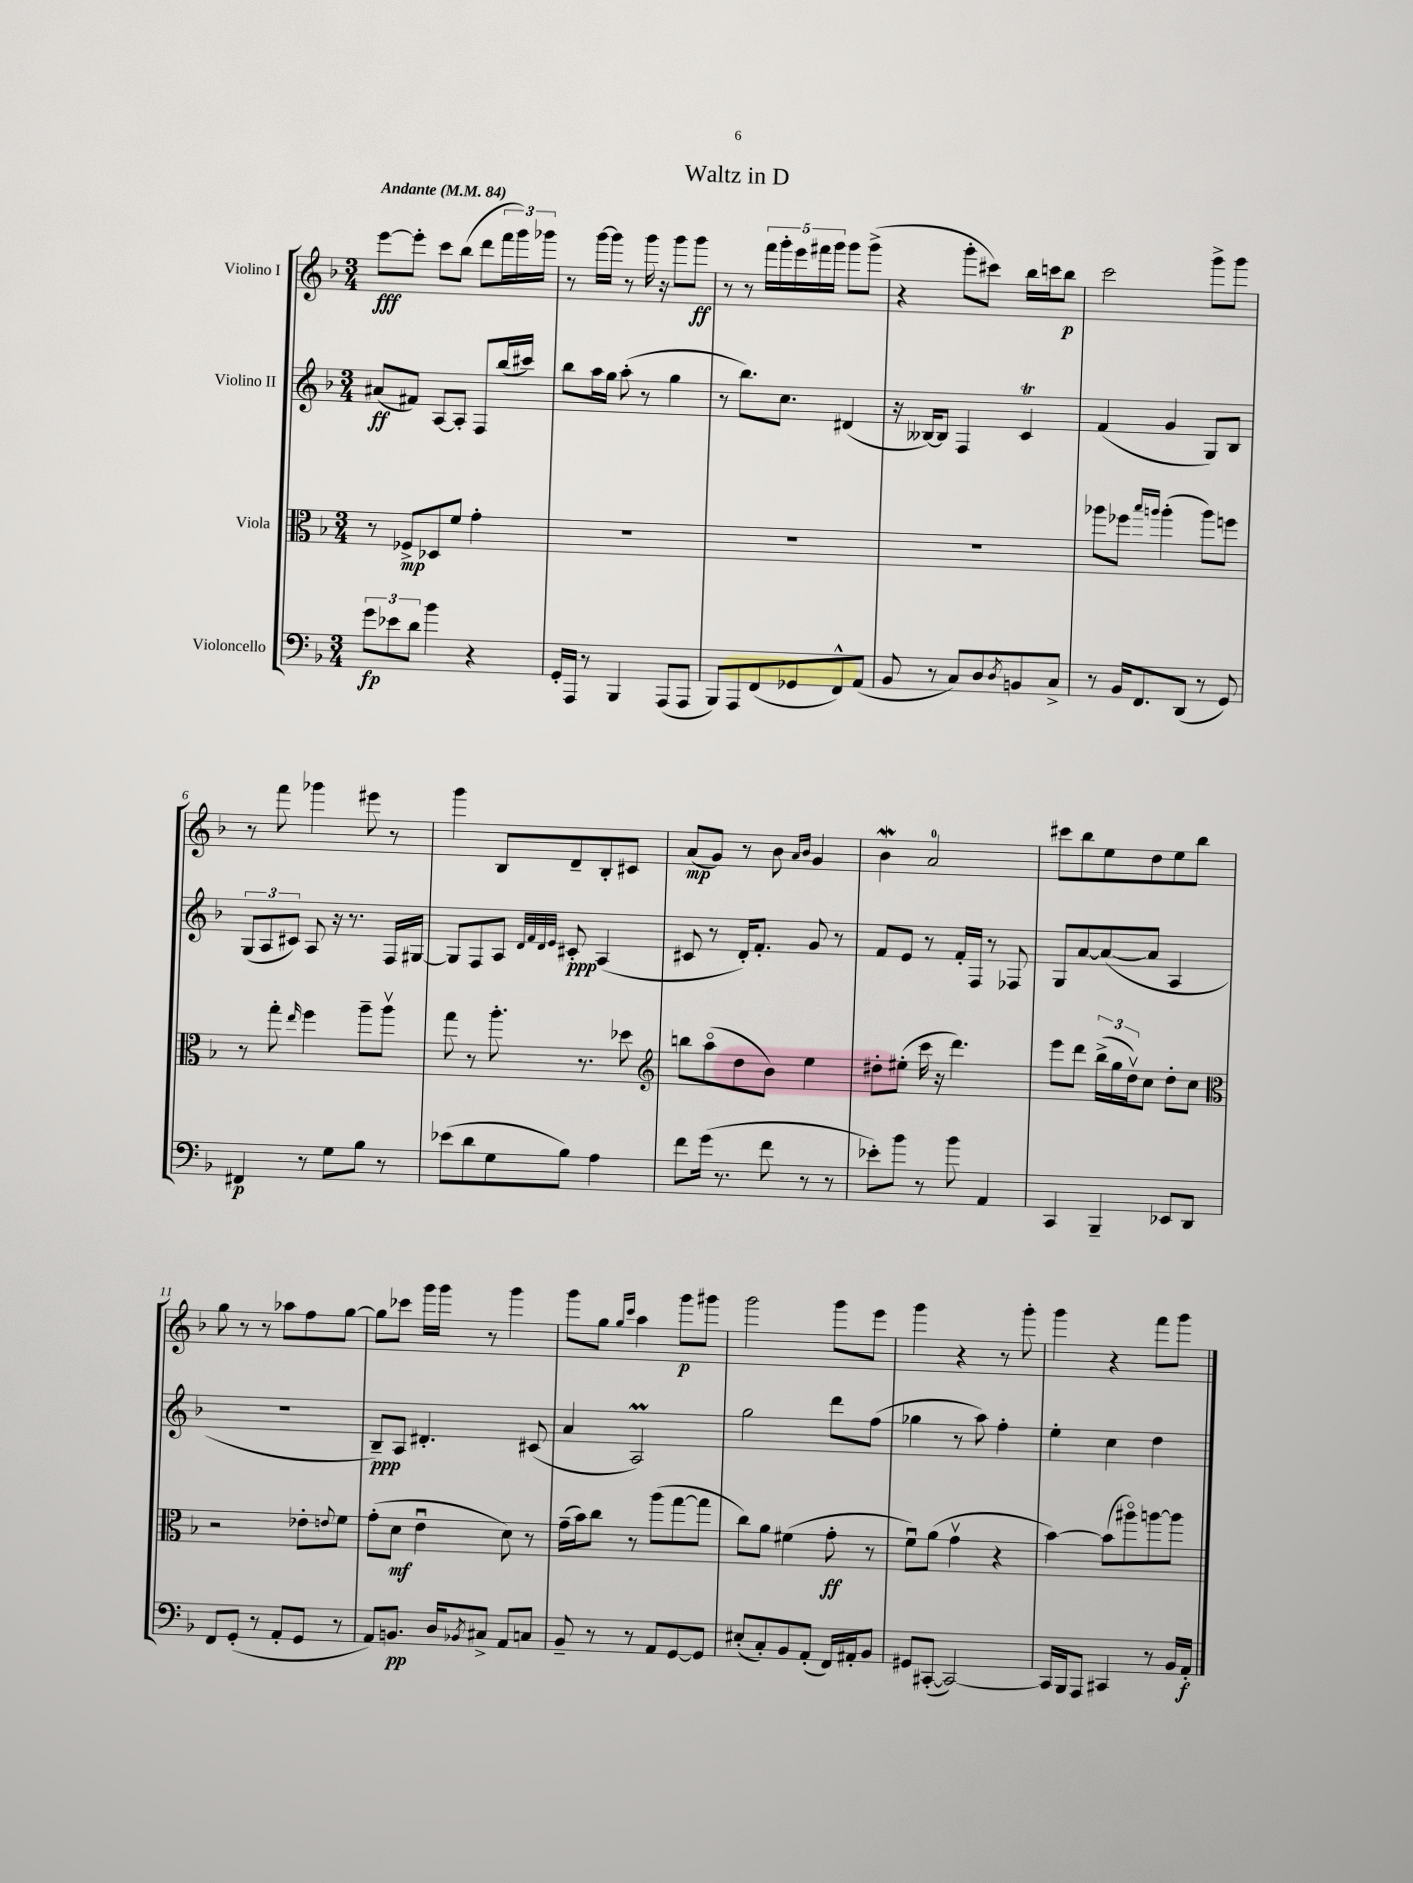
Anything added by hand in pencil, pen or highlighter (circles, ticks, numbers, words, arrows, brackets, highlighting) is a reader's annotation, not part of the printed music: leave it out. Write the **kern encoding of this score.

**kern	**kern	**kern	**kern
*staff4	*staff3	*staff2	*staff1
*clefF4	*clefC3	*clefG2	*clefG2
*k[b-]	*k[b-]	*k[b-]	*k[b-]
*M3/4	*M3/4	*M3/4	*M3/4
*MM84	*MM84	*MM84	*MM84
12g	8r	(8a#	[8eee
12e-	.	.	.
.	8F-^	8f#)	8eee']
12d	.	.	.
4b-	8D-	[8A	8ccc
.	8f	8A']	(8bb-
4r	4g'	8F	8ddd
.	.	(16bb-	24fff
.	.	.	24ggg)
.	.	16ccc#)	.
.	.	.	24ggg-
=	=	=	=
16GG'	2.r	8bb-	8r
16AAA	.	.	.
8r	.	16aa	[16ggg
.	.	16gg	16ggg]
4BBB-	.	(8aa'	8r
.	.	8r	16ggg
.	.	.	16r
(8AAA	.	4gg	8ggg
8AAA	.	.	8ggg
=	=	=	=
8BBB-)	2.r	8r	8r
8AAA	.	8.bb-)	8r
(8FF	.	.	20fff
.	.	.	20ggg'
.	.	8.cc	.
.	.	.	20eee
8GG-	.	.	.
.	.	.	20fff#
.	.	.	20ggg
8FF^^)	.	(4d#	8ggg
(8AA	.	.	(8ggg^
=	=	=	=
8BB-	2.r	16r	4r
.	.	[16B--)	.
8r	.	8B--]	.
8C)	.	4F	8ggg'
8D	.	.	8ccc#)
8qD	.	.	.
8BB	.	4c	16bb-
.	.	.	16ccc
8C^	.	.	8bb-
=	=	=	=
8r	8aa-	(4f	2ccc
16BB-	8ff-	.	.
8.FF	.	.	.
.	16qqbb-	.	.
.	16qqaa	.	.
.	(4aa'	4g	.
(8DD	.	.	.
8r	8aa)	8G)	8ggg^
8GG)	8ff	8B-	8ggg
=	=	=	=
4FF#	8r	(12G	8r
.	.	12A	.
.	8gg'	.	8fff
.	.	12c#)	.
.	16qqee	.	.
8r	4ff	8A	4ggg-
8G	.	16r	.
.	.	8.r	.
8B-	8aa~	.	8eee#
8r	8aav	16F	8r
.	.	[16G#	.
=	=	=	=
(8e-	8gg	8G#]	4ggg
8d	8r	8F	.
8G	8.aa'	8A	8B-
.	.	32qqd	.
.	.	32qqf	.
.	.	32qqd	.
.	.	32qqe	.
8B-)	.	8c#'	8d~
.	8.r	.	.
4A	.	(4A	8B-'
.	8dd-	.	8c#
=	=	=	=
*	*clefG2	*	*
8f	8bb	8c#	(8a
(16g	(8aao	8r	8g)
8.r	.	.	.
.	8dd	16d')	8r
.	.	8.f'	.
8f	8b-)	.	8b-
.	.	.	16qqa
.	.	.	16qqb-
8r	4ee	8g	4g
8r	.	8r	.
=	=	=	=
8e-')	8dd#'	8f	4b-
8b-	(8ee#'	8e	.
8r	16ccc	8r	2a
.	16r	.	.
8b-	4.ddd)	16f'	.
.	.	16F	.
4AA	.	8r	.
.	.	8F-	.
=	=	=	=
4CC	8eee	8G	8ccc#
.	8ddd	[8a	8bb-
4BBB-~	(24bb-^	(8a_	8ee
.	24gg	.	.
.	24ddv)	.	.
.	8cc	8a]	8dd
8EE-	8dd'	4A	8ee
8DD	8cc	.	8bb-
=	=	=	=
*	*clefC3	*	*
8FF	2r	2.r	8gg
(8GG'	.	.	8r
8r	.	.	8r
8AA'	.	.	8aa-
8GG	8e-'	.	8ff
.	8qqe	.	.
8r	8f	.	[8gg
=	=	=	=
8AA)	(8g'	8B-~)	8gg]
8.BB	8d	8A	8ccc-
.	4eu	4.d#'	16ggg
16D	.	.	16ggg
8qBB-	.	.	.
8C#^	.	.	8r
8AA	8d)	.	4ggg
8C	8r	(8c#	.
=	=	=	=
8BB-~	(16g~	4a	8ggg
.	16b-)	.	.
8r	8cc	.	8gg
.	.	.	16qqgg
.	.	.	16qqccc
8r	8r	2A)	4aa
8AA	(8aa	.	.
[8GG	[8gg	.	8ggg
8GG]	8gg]	.	8ggg#
=	=	=	=
(8E#'	8cc)	2gg	2ggg
8C')	8a	.	.
8BB-	(4f#	.	.
(8AA'	.	.	.
16FF)	8g'	8ddd	8ggg
16AA#'	.	.	.
8BB-	8r	(8ff	8eee
=	=	=	=
8GG#	8fu)	4gg-	4ggg
([8CC#'	(8a	.	.
2CC#_)	4gv	8r	4r
.	.	8aa)	.
.	4r	4ff'	8r
.	.	.	8ggg'
=	=	=	=
16CC#]	[4b-)	4ee'	4ggg
16BBB-	.	.	.
8AAA	.	.	.
4CC#	(8b-]	4cc	4r
.	8aa#o)	.	.
8r	[8aa	4dd	8fff
16BB-	8aa]	.	8ggg
16AA'	.	.	.
==	==	==	==
*-	*-	*-	*-
